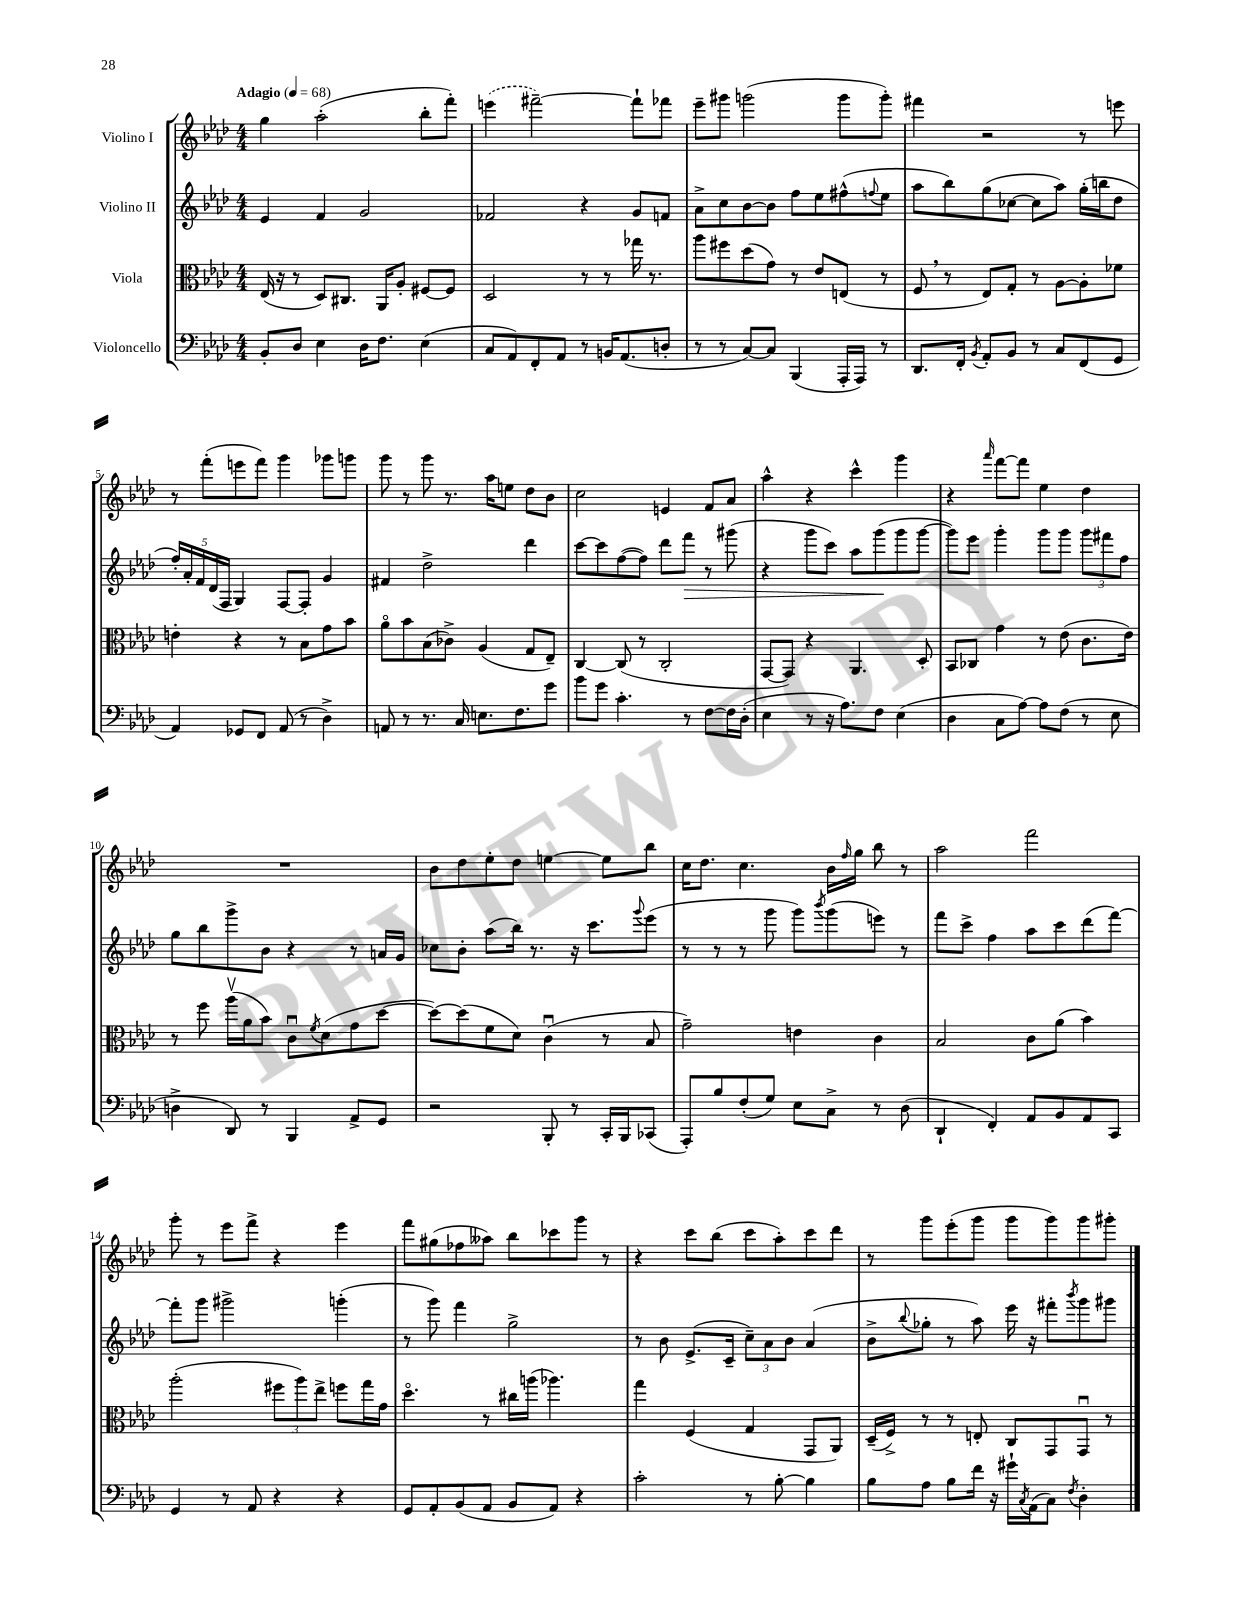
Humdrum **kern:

**kern	**kern	**kern	**dynam	**kern
*part4	*part3	*part2	*part2	*part1
*staff4	*staff3	*staff2	*staff2	*staff1
*I"Violoncello	*I"Viola	*I"Violino II	*	*I"Violino I
*clefF4	*clefC3	*clefG2	*	*clefG2
*k[b-e-a-d-]	*k[b-e-a-d-]	*k[b-e-a-d-]	*	*k[b-e-a-d-]
*M4/4	*M4/4	*M4/4	*	*M4/4
*MM68	*MM68	*MM68	*	*MM68
=1	=1	=1	=1	=1
!	!	!	!	!LO:TX:a:B:t=Adagio
8BB-'/L	(16E-/	4e-/	.	4gg\
.	16r	.	.	.
8D-/J	8r	.	.	.
4E-\	8D-/L)	4f/	.	(2aa-'\
.	8.C#X/J	.	.	.
16D-\KL	.	2g/	.	.
8.F\J	16AA-/KL	.	.	.
.	8A-'/J	.	.	.
(4E-\	[8F#X/L	.	.	8bb-'\L
.	8F#/J]	.	.	8fff'\J)
=2	=2	=2	=2	=2
8C/L	2D-/	2f-X/	.	(4eeen\
8AA-/)	.	.	.	.
8FF'/	.	.	.	[2fff#X~\)
8AA-/J	.	.	.	.
8r	8r	4r	.	.
16BBn/KL	8r	.	.	.
(8.AA-/	.	.	.	.
.	16gg-X\	8g/L	.	8fff#`\L]
.	8.r	.	.	.
8Dn'/J	.	8fn/J	.	8fff-X\J
=3	=3	=3	=3	=3
8r	8aa-\L	8a-^\L	.	8eee-~\L
8r	8ff#X\	8cc\	.	8ggg#X\J
[8C/L)	(8dd-\	[8b-\	.	(2gggn\
8C/J]	8g\J)	8b-\J]	.	.
(4BBB-/	8r	8ff\L	.	.
.	8e-/L	8ee-\	.	.
16AAA-'/LL	(8En/J	(8ff#X^^\	.	8ggg\L
16AAA-/JJ)	.	.	.	.
.	.	8qqffn/	.	.
8r	8r	8ee-\J	.	8ggg'\J)
=4	=4	=4	=4	=4
8.DD-/L	8F,/	8aa-\L	.	4fff#X\
.	8r	8bb-\)	.	.
16FF'/Jk	.	.	.	.
8qBB-/	.	.	.	.
8AA-'/L	8E-/L)	(8gg\	.	2r
8BB-/J	8G'/J	[8cc-X\J	.	.
8r	8r	8cc-\L]	.	.
8C/L	[8A-\L	8aa-\J)	.	.
(8FF/	8A-'\]	(16gg'\LL	.	8r
.	.	16bbn\J	.	.
8GG/J	8f-X\J	8dd-\J	.	8eeen\
!!LO:LB:g=z
=5	=5	=5	=5	=5
4AA-/)	4en'\	20ff'/LL)	.	8r
.	.	20a-'/	.	.
.	.	20f/	.	.
.	.	.	.	(8fff'\L
.	.	(20d-/	.	.
.	.	20F/JJ	.	.
8GG-X/L	4r	4G/)	.	8eeen\
8FF/J	.	.	.	8fff\J)
(8AA-/	8r	[8F/L	.	4ggg\
8r	8B-\L	8F'/J]	.	.
4D-^\)	8g\	4g/	.	8ggg-X\L
.	8b-\J	.	.	8gggn\J
=6	=6	=6	=6	=6
8AAn/	8a-\L	4f#X/	.	8ggg\
8r	8b-\	.	.	8r
8.r	(8B-\	2dd-^\	.	8ggg\
.	8c-X^\J)	.	.	8.r
16C/	.	.	.	.
8.En\L	(4A-/	.	.	.
.	.	.	.	16aa-\KL
.	.	.	.	8een\J
8.F\	.	.	.	.
.	8G/L	4ddd-\	.	8dd-\L
8g\J	8E-~/J)	.	.	8b-\J
=7	=7	=7	=7	=7
8b-\L	[4C/	[8ccc\L	.	2cc\
8g\J	.	8ccc\]	.	.
4.c'\	(8C/]	([8ff\	.	.
.	8r	8ff\J])	.	.
.	2C'/	8ddd-\L	.	4en/
!	!	!	!LO:HP:b	!
8r	.	8fff\J	>	.
[8F\L	.	8r	.	8f/L
16F\L]	.	(8ggg#X\	.	8a-/J
(16D-'\JJ	.	.	.	.
=8	=8	=8	=8	=8
4E-\	[8GG/L	4r	.	4aa-^^\
.	8GG/J])	.	.	.
8r	4r	8ggg\L	.	4r
16r	.	8ccc\J)	.	.
8.A-\L)	.	.	.	.
.	4.AA-/	8aa-\L	.	4ccc^^\
8F\J	.	(8ggg\	.	.
(4E-\	.	8ggg\	]	4ggg\
.	8D-'/	[8ggg\J	.	.
=9	=9	=9	=9	=9
4D-\	8BB-/L	8ggg\L])	.	4r
.	8C-X/J	8eee-\J	.	.
.	.	.	.	16qqaaa-/
8C\L	4g\	4ggg'\	.	[8fff\L
[8A-\J)	.	.	.	8fff\J]
8A-\L]	8r	8ggg\L	.	4ee-\
(8F\J	(8e-\	8ggg\J	.	.
8r	8.c\L	12ggg\L	.	4dd-\
.	.	12fff#X\	.	.
8E-\	.	.	.	.
.	.	12ff\J	.	.
.	16e-\Jk)	.	.	.
!!LO:LB:g=z
=10	=10	=10	=10	=10
4Dn^\	8r	8gg\L	.	1r
.	8ff\	8bb-\	.	.
8DD-/)	(16aa-v\LL	8ggg^\	.	.
.	16a-\J	.	.	.
8r	8b-\J)	8b-\J	.	.
4BBB-/	8cu\L	4r	.	.
.	8qf/	.	.	.
.	(8d-\	.	.	.
8AA-^/L	8g\	8r	.	.
8GG/J	[8dd-\J	16an/LL	.	.
.	.	16g/JJ	.	.
=11	=11	=11	=11	=11
2r	8dd-\L_)	8cc-X\L	.	8b-\L
.	(8dd-\]	8b-'\J	.	8dd-\
.	8f\	(8aa-\L	.	8ee-'\
.	8d-\J)	16bb-\Jk)	.	8dd-\J
.	.	8.r	.	.
8BBB-'/	(4cu\	.	.	[4een\
8r	.	16r	.	.
.	.	8.ccc\L	.	.
16CC'/LL	8r	.	.	8ee\L]
16BBB-/J	.	.	.	.
.	.	8qqggg/	.	.
(8CC-X/J	8B-/	(8eee-\J	.	8bb-\J
=12	=12	=12	=12	=12
8AAA-'/L)	2g~\)	8r	.	16cc\KL
.	.	.	.	8.dd-\J
8B-/	.	8r	.	.
(8F'/	.	8r	.	4.cc\
8G/J)	.	8ggg\	.	.
8E-\L	4en\	8ggg\L)	.	.
.	.	8qbbb-/	.	.
8C^\J	.	(8ggg\	.	16b-\LL
.	.	.	.	16qqff/
.	.	.	.	16gg\JJ
8r	4c\	8eeen\J)	.	8bb-\
(8D-\	.	8r	.	8r
=13	=13	=13	=13	=13
4DD-`/	2B-/	8fff\L	.	2aa-\
.	.	8ccc^\J	.	.
4FF'/)	.	4ff\	.	.
8AA-/L	8c\L	8aa-\L	.	2fff\
8BB-/	(8a-\J	8ccc\	.	.
8AA-/	4b-\)	(8ddd-\	.	.
8CC/J	.	[8fff\J)	.	.
!!LO:LB:g=z
=14	=14	=14	=14	=14
4GG/	(2aa-'\	8fff'\L]	.	8ggg'\
.	.	8ggg\J	.	8r
8r	.	2ggg#X^\	.	8eee-\L
8AA-/	.	.	.	8fff^\J
4r	12ff#X\L	.	.	4r
.	12aa-\)	.	.	.
.	12ee-^\J	.	.	.
4r	8ffn\L	(4gggn'\	.	4eee-\
.	16gg\L	.	.	.
.	16g\JJ	.	.	.
=15	=15	=15	=15	=15
8GG/L	4.dd-\	8r	.	8fff\L
8AA-'/	.	8ggg\)	.	(8gg#X\
(8BB-/	.	4fff\	.	8ff-X\
8AA-/J	8r	.	.	8aa--X\J)
8BB-/L	16cc#X\LL	2gg^\	.	8bb-\L
.	(16aan\JJ	.	.	.
8AA-/J)	4.aa-X\)	.	.	8ccc-X\
4r	.	.	.	8ggg\J
.	.	.	.	8r
=16	=16	=16	=16	=16
2c'\	4gg\	8r	.	4r
.	.	8b-\	.	.
.	(4F/	(8.e-^/L	.	8ccc\L
.	.	.	.	(8bb-\J
.	.	16c~/Jk	.	.
8r	4G/	12cc~\L)	.	8ccc\L
.	.	12a-\	.	.
[8B-'\	.	.	.	8aa-'\)
.	.	12b-\J	.	.
4B-\]	8GG/L	(4a-/	.	8ccc\
.	8AA-/J)	.	.	8ddd-\J
=17	=17	=17	=17	=17
8B-\L	(16D-~/LL	8b-^\L	.	8r
.	16F^/JJ)	.	.	.
.	.	8qqbb-/	.	.
8A-\J	8r	8gg-X'\J	.	8ggg\L
8B-\L	8r	8r	.	(8eee-'\
16f\Jk	8En'/	8aa-\)	.	8ggg\J
16r	.	.	.	.
16g#X`\LL	8C/L	16eee-\	.	8ggg\L
8qC/	.	.	.	.
(16AA-\J	.	16r	.	.
8C\J)	8GG/	8fff#X'\L	.	8ggg\)
8qF/	.	8qbbb-/	.	.
4D-'\	8GGu/J	8ggg\	.	8ggg\
.	8r	8ggg#X\J	.	8ggg#X'\J
==	==	==	==	==
*-	*-	*-	*-	*-
